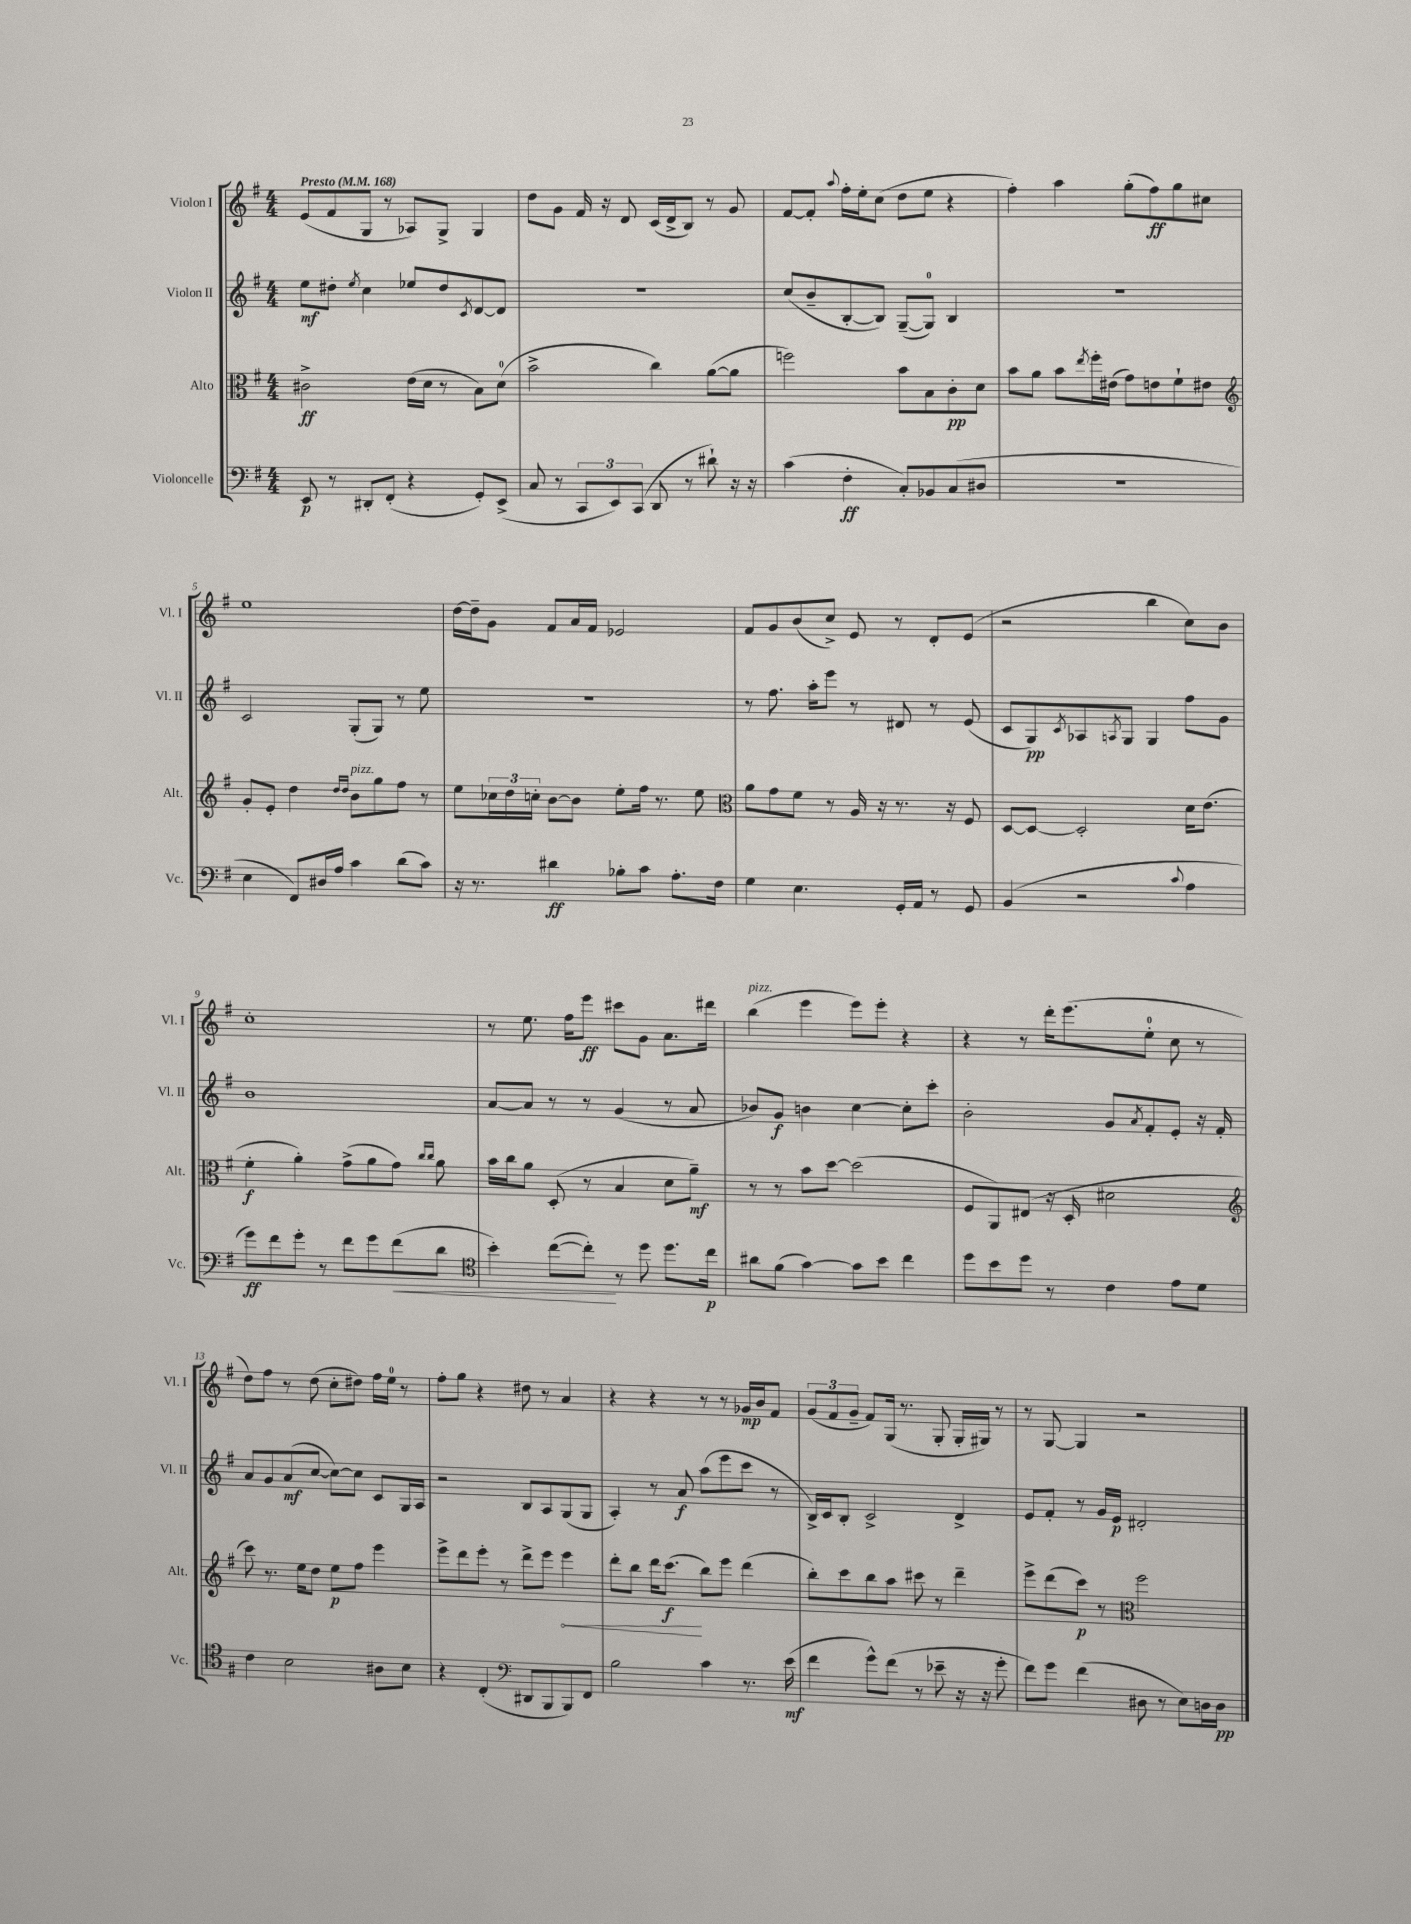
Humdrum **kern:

**kern	**kern	**kern	**kern
*staff4	*staff3	*staff2	*staff1
*clefF4	*clefC3	*clefG2	*clefG2
*k[f#]	*k[f#]	*k[f#]	*k[f#]
*M4/4	*M4/4	*M4/4	*M4/4
*MM168	*MM168	*MM168	*MM168
8EE	2c#^	8ee	(8e
8r	.	8dd#'	8f#
.	.	8qee	.
8DD#'	.	4cc	8G
(8FF#'	.	.	8r
4r	(16e	8ee-	8A-)
.	16d	.	.
.	8r	8dd#	8G^
.	.	8qc	.
8GG')	8B)	[8d	4G
(8EE^	(8d	8d]	.
=	=	=	=
8C	2b^	1r	8dd
8r	.	.	8g
12CC	.	.	16f#
.	.	.	16r
12EE)	.	.	.
.	.	.	8d
(12CC	.	.	.
8DD	4cc)	.	(16c
.	.	.	16d^
8r	.	.	8B)
8d#`)	([8a	.	8r
16r	8a]	.	8g
16r	.	.	.
=	=	=	=
(4c	2ff)	(8cc	[8f#
.	.	8b~	8f#']
.	.	.	8qqaa
4F#'	.	[8B'	16ff#'
.	.	.	16ee'
.	.	8B])	(8cc
8C')	8b	([8G~	8dd
8BB-	8B	8G])	8ee
(8C	8c'	4B	4r
8D#	8d	.	.
=	=	=	=
1r	8b	1r	4ff#')
.	8a	.	.
.	8b	.	4aa
.	8qee	.	.
.	16ff#'	.	.
.	(16e#	.	.
.	8g)	.	(8gg'
.	8e	.	8ff#)
.	8f#`	.	8gg
.	8e#	.	8cc#
=	=	=	=
*	*clefG2	*	*
4E	8g'	2c	1ee
.	8e'	.	.
8FF#)	4dd	.	.
16D#	.	.	.
16A	.	.	.
.	16qqdd	.	.
.	16qqdd	.	.
4c	8b	(8G'	.
.	8gg	8G)	.
(8d	8ff#	8r	.
8c)	8r	8ee	.
=	=	=	=
16r	8ee	1r	[16dd
8.r	.	.	16dd~]
.	24cc-	.	8g
.	24dd	.	.
.	24cc'	.	.
4d#	[8b	.	8f#
.	8b]	.	16a
.	.	.	16f#
8B-'	8ee'	.	2e-
8c	16ff#	.	.
.	8.r	.	.
8.A'	.	.	.
.	8ee	.	.
16F#	.	.	.
=	=	=	=
*	*clefC3	*	*
4G	8a	8r	8f#
.	8g	8.ff#	8g
4.E	8f#	.	(8b
.	.	16aa'	.
.	8r	8eee	8cc^)
.	16A	8r	8e
.	16r	.	.
16GG'	8.r	8d#	8r
16AA	.	.	.
8r	.	8r	8d'
.	16r	.	.
8GG	8F#	(8e	(8e
=	=	=	=
(4BB	[8D	8c	2r
.	8D_	8G)	.
.	.	8qc	.
2r	2D']	8A-	.
.	.	8qA	.
.	.	8G	.
.	.	4G	4bb
8qqc	.	.	.
4A	16d	8ff#	8cc)
.	(8.e	.	.
.	.	8g	8b
=	=	=	=
8g)	4f#'	1b	1cc'
8f#	.	.	.
8g'	4a')	.	.
8r	.	.	.
8f#	(8g^	.	.
8g	8a	.	.
(8f#	8g)	.	.
.	16qqcc	.	.
.	16qqcc	.	.
8d	8a	.	.
=	=	=	=
*clefC4	*	*	*
4b')	16b	[8a	8r
.	16cc	.	.
.	8a	8a]	8.ee
([8cc	(8D'	8r	.
.	.	.	16ff#
8cc'])	8r	8r	8eee
8r	4B	(4g	8ccc#
8dd	.	.	8g
8.dd	8d	8r	8.a
.	8a~)	8a	.
16cc	.	.	16ddd#
=	=	=	=
8a#	8r	8b-)	(4bb
(8f#	8r	8g	.
[4g)	8b	4b	4eee
.	[8dd	.	.
8g]	(2dd]	[4cc	8eee)
8b	.	.	8eee'
4cc	.	8cc']	4r
.	.	8ccc'	.
=	=	=	=
8dd	8F#	2b'	4r
8b	8AA)	.	.
8dd	(8E#	.	8r
8r	16r	.	16ddd'
.	16D'	.	(8.eee
4c	2d#	8g	.
.	.	8qa	.
.	.	8f#'	8ee'
8e	.	8e'	8cc
8d	.	16r	8r
.	.	16f#'	.
=	=	=	=
*	*clefG2	*	*
4c	8ccc)	8a	8dd)
.	8.r	8g	8ff#
2B	.	(8a	8r
.	16ee	.	.
.	8dd	[8cc	(8dd
.	8ee	8cc_)	8cc'
.	8ff#	8cc]	8dd#)
8A#	4eee	8c	16ff#
.	.	.	16ee
8B	.	16G	8r
.	.	16A	.
=	=	=	=
4r	8eee^	2r	8ff#'
.	8ddd	.	8gg
(4C'	8eee'	.	4r
.	8r	.	.
*clefF4	*	*	*
8DD#	8ddd^	8B	8dd#
8BBB	8eee	8A	8r
8BBB)	4eee	(8G	4a
8FF#	.	8G	.
=	=	=	=
2B	8ddd'	4A')	4r
.	8bb	.	.
.	16ddd	8r	4r
.	(8.ccc	.	.
.	.	8a	.
4c	8bb)	(8aa	8r
.	8eee	8eee	8r
8.r	(4ddd	8ccc	16g-
.	.	.	16b
.	.	8r	8f#
(16e	.	.	.
=	=	=	=
4f#	8bb')	16B^)	(12g
.	.	16c	.
.	.	.	12f#
.	8ccc	8B'	.
.	.	.	12g~
8g^^)	8bb	2c^	8f#)
(8f#	8aa	.	(16G
.	.	.	8.r
8r	8ccc#	.	.
8e-~	8r	.	8G'
16r	4ddd~	4d^	16G'
16r	.	.	16G#)
8g'	.	.	8r
=	=	=	=
8f#)	8eee^	8e	8r
8g	(8ddd	8f#'	[8G
(4f#	8ccc)	8r	4G]
.	8r	16g	.
.	.	16e	.
*	*clefC3	*	*
8D#	2ff#	2d#'	2r
8r	.	.	.
8E)	.	.	.
16D	.	.	.
16D	.	.	.
==	==	==	==
*-	*-	*-	*-
